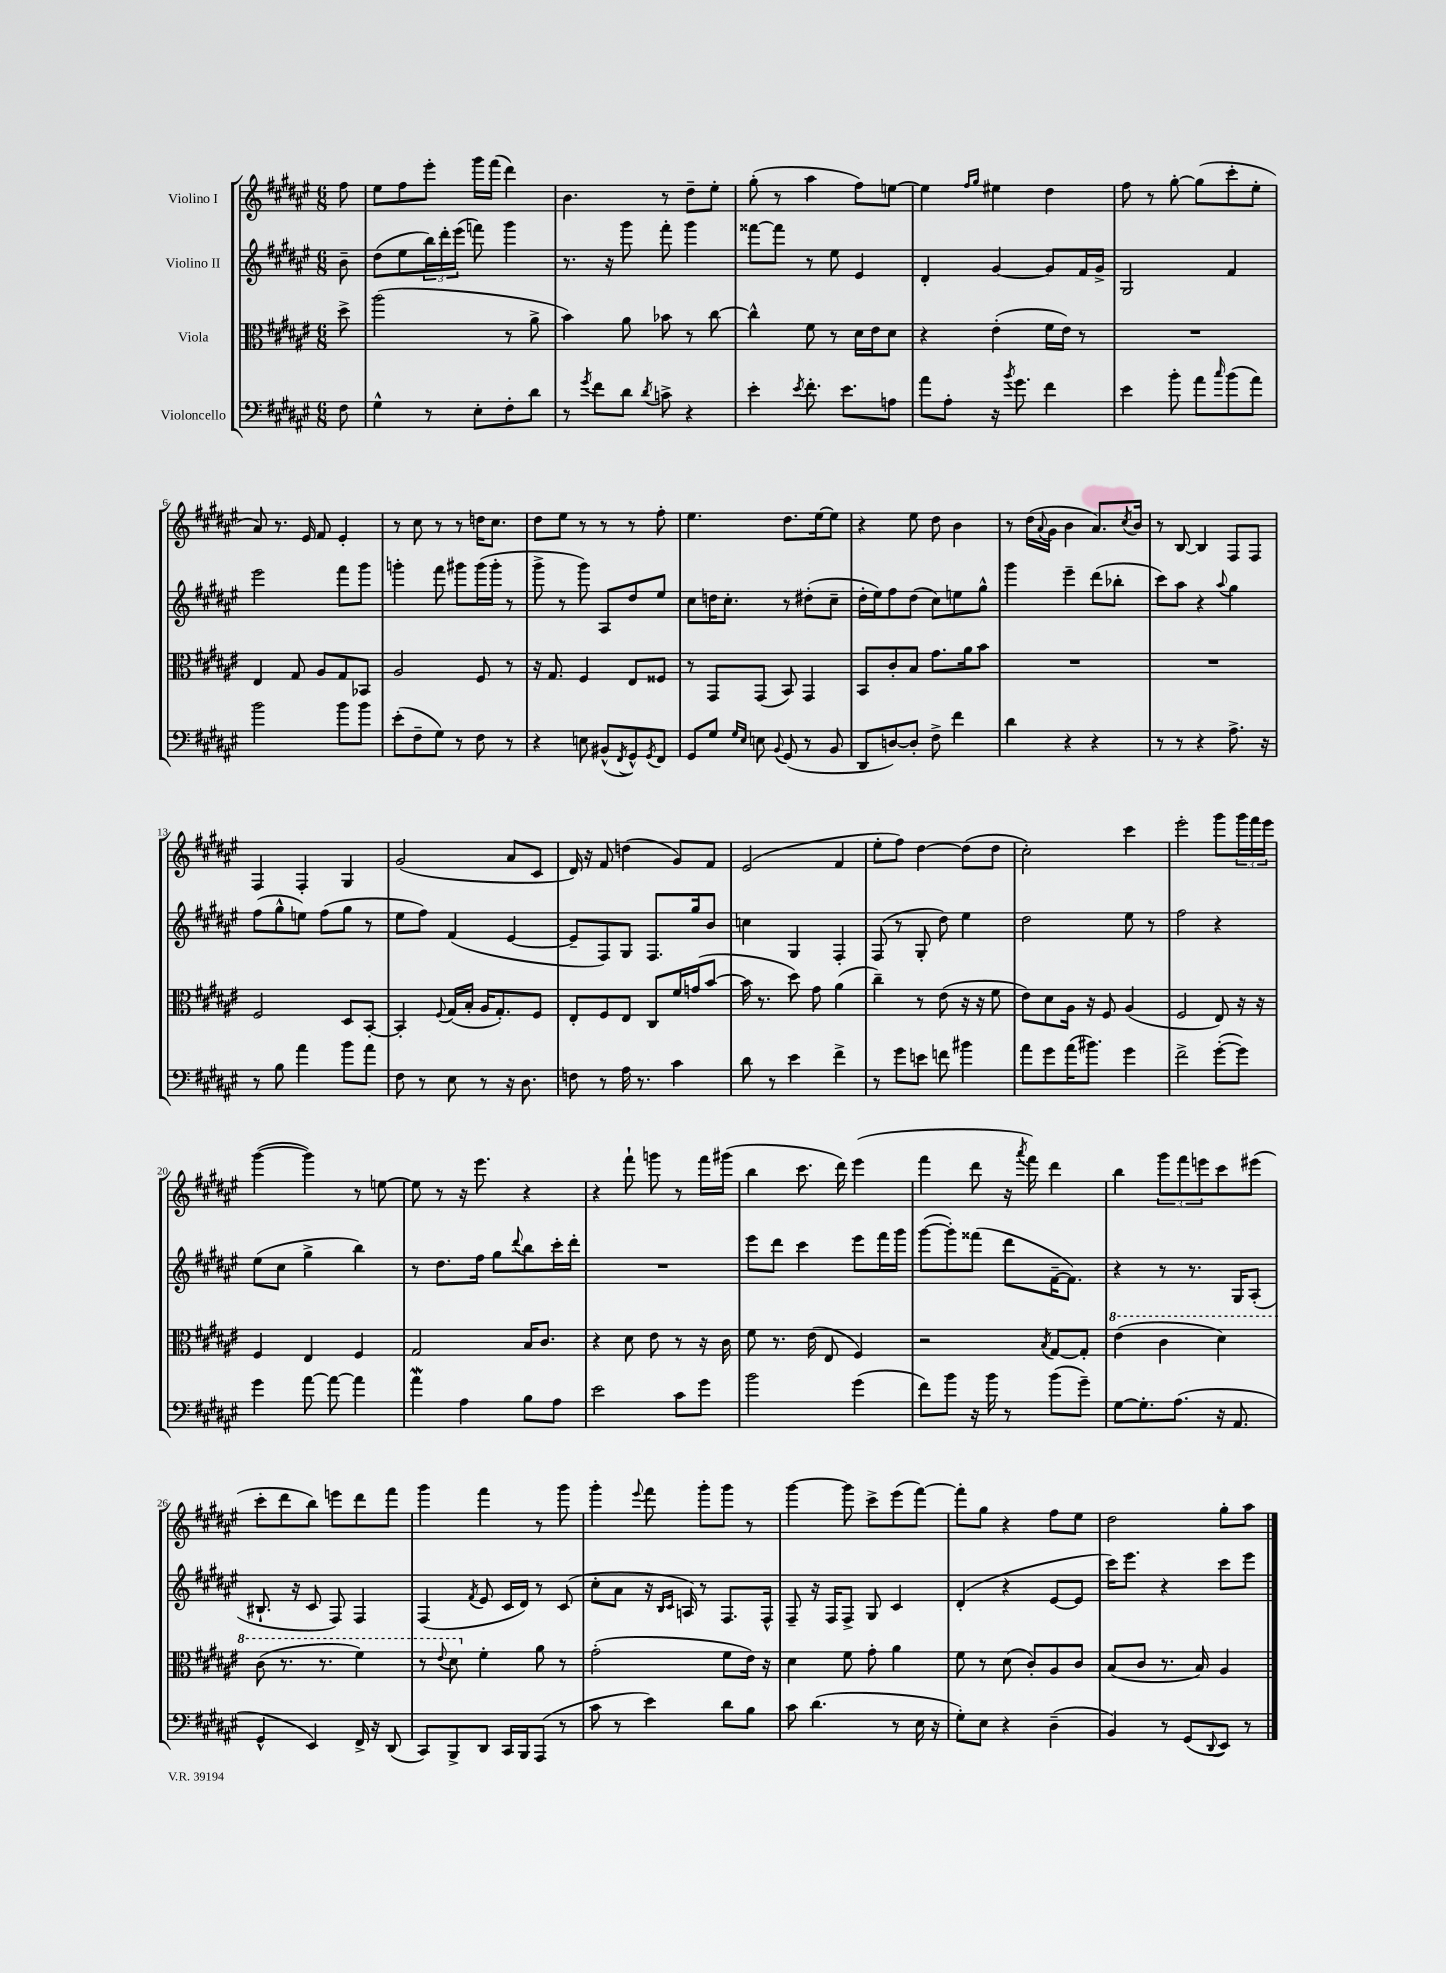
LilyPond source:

<<
\new StaffGroup <<
\new Staff = "s0" \with { instrumentName = "Violino I" } {
    \clef treble \key fis \major \numericTimeSignature \time 6/8 \partial 8
    fis''8 |
    eis''8 fis''8 eis'''8-. gis'''16 fis'''16( dis'''4) |
    b'4. r8 dis''8-- eis''8-. |
    gis''8-.( r8 ais''4 fis''8) e''8~ |
    e''4 \grace { fis''16 gis''16 } eis''4 dis''4 |
    fis''8 r8 gis''8~-. gis''8( cis'''8-. eis''8-. |
    ais'8) r8. eis'16 fis'8 eis'4-. |
    r8 cis''8 r8 r8 d''16 cis''8. |
    dis''8 eis''8 r8 r8 r8 fis''8-. |
    eis''4. dis''8. eis''16~ eis''8 |
    r4 eis''8 dis''8 b'4 |
    r8 dis''16( \appoggiatura { ais'8 } gis'16 b'4 ais'8.) \acciaccatura { cis''8 } b'16 |
    r8 b8~ b4 fis8 fis8 |
    fis4 fis4-. gis4 |
    gis'2( ais'8 cis'8 |
    dis'16) r16 fis'8 d''4( gis'8) fis'8 |
    eis'2( fis'4 |
    eis''8-. fis''8) dis''4~ dis''8( dis''8 |
    cis''2-.) cis'''4 |
    eis'''2-. gis'''8 \tuplet 3/2 { gis'''16 fis'''16 eis'''16 } |
    gis'''4~( gis'''4) r8 e''8~ |
    e''8 r8 r16 eis'''8. r4 |
    r4 fis'''8-! g'''8 r8 fis'''16 gis'''16( |
    b''4 cis'''8. dis'''16) eis'''4( |
    fis'''4 dis'''8 r16 \acciaccatura { ais'''8 } fis'''16) dis'''4 |
    b''4 \tuplet 3/2 { gis'''8 fis'''8 e'''8 } cis'''8 eis'''8( |
    cis'''8-. dis'''8 b''8) e'''8 dis'''8 fis'''8 |
    gis'''4 fis'''4 r8 gis'''8 |
    gis'''4-. \appoggiatura { eis'''8 } fis'''8 gis'''8-. gis'''8 r8 |
    gis'''4~ gis'''8 cis'''8-> eis'''8( fis'''8~) |
    fis'''8-. gis''8 r4 fis''8 eis''8 |
    dis''2 gis''8-. ais''8 \bar "|." |
}
\new Staff = "s1" \with { instrumentName = "Violino II" } {
    \clef treble \key fis \major \numericTimeSignature \time 6/8 \partial 8
    b'8-- |
    dis''8( eis''8 \tuplet 3/2 { b''16) dis'''16-. eis'''16( } f'''8) gis'''4 |
    r8. r16 gis'''8 fis'''8-. gis'''4 |
    fisis'''8~ fisis'''8 r8 eis''8 eis'4 |
    dis'4-. gis'4~ gis'8 fis'16 gis'16-> |
    gis2 fis'4 |
    eis'''2 fis'''8 gis'''8 |
    g'''4-. fis'''8 gis'''8 gis'''16( gis'''16-. r8 |
    gis'''8-> r8 gis'''8) ais8 dis''8 eis''8 |
    cis''8 d''16 cis''8.-. r8 dis''8-.( cis''8-- |
    dis''16-. eis''16) fis''8 dis''8( cis''8) e''8 gis''8-^ |
    gis'''4 eis'''4-- dis'''8( bes''8-. |
    cis'''8) ais''8 r4 \appoggiatura { ais''8 } gis''4 |
    fis''8( gis''8-^ e''8) fis''8( gis''8 r8 |
    eis''8 fis''8) fis'4( eis'4~ |
    eis'8-- fis8) gis8 fis8. gis''16 b'8 |
    c''4 gis4 fis4-. |
    fis8( r8 gis8-. dis''8) eis''4 |
    dis''2 eis''8 r8 |
    fis''2 r4 |
    eis''8( cis''8 gis''4-> b''4) |
    r8 dis''8. fis''16 gis''8 \appoggiatura { dis'''8 } b''8 cis'''16-. dis'''16-. |
    R2. |
    eis'''8 dis'''8 cis'''4 eis'''8 fis'''16 gis'''16 |
    gis'''8~( gis'''8-.) fisis'''8( dis'''8 fis'16~-- fis'8.) |
    r4 r8 r8. gis16 ais8-.( |
    bis8.-! r16 cis'8 fis8) fis4 |
    fis4( \acciaccatura { fis'8 } eis'8 cis'16 dis'16) r8 cis'8( |
    cis''8-. ais'8 r16 \grace { b16 cis'16 } a16) r8 fis8. fis16-^ |
    fis8-- r16 fis16 fis8-> gis8 cis'4 |
    dis'4-.( r4 eis'8~ eis'8 |
    cis'''16) eis'''8. r4 cis'''8 eis'''8 \bar "|." |
}
\new Staff = "s2" \with { instrumentName = "Viola" } {
    \clef alto \key fis \major \numericTimeSignature \time 6/8 \partial 8
    dis''8-> |
    ais''2( r8 ais'8-> |
    b'4) ais'8 bes'8 r8 cis''8~ |
    cis''4-^ fis'8 r8 dis'16 eis'16 dis'8 |
    r4 eis'4-.( fis'16 eis'16) r8 |
    R2. |
    eis4 gis8 ais8 gis8 bes,8 |
    ais2 fis8 r8 |
    r16 gis8. fis4 eis8 fisis8 |
    r8 gis,8 gis,8( b,8) gis,4 |
    b,8 cis'8-. b8 gis'8. ais'16 b'8 |
    R2. |
    R2. |
    fis2 dis8 b,8~-. |
    b,4-. \appoggiatura { fis8 } gis16( b16-. ais16 gis8.-.) fis8 |
    eis8-. fis8 eis8 cis8 fis'16 g'16( b'8~ |
    b'16 r8. dis''8) gis'8 ais'4( |
    cis''4--) r8 eis'8( r16 r16 fis'8 |
    eis'8) dis'8 ais16 r16 fis8 ais4( |
    fis2 eis8) r16 r16 |
    fis4 eis4 fis4 |
    gis2 b16 cis'8. |
    r4 dis'8 eis'8 r8 r16 cis'16 |
    fis'8 r8. eis'16( eis8 fis4) |
    r2 \acciaccatura { b8 } gis8~ gis8-. |
    \ottava #1 eis''4( cis''4 dis''4) |
    cis''8( r8. r8. fis''4) |
    r8 \appoggiatura { eis''8 } dis''8 \ottava #0 fis'4-. ais'8 r8 |
    gis'2-.( fis'8 eis'16) r16 |
    dis'4 fis'8 gis'8-. ais'4 |
    fis'8 r8 dis'8( cis'8-.) ais8 cis'8 |
    b8( cis'8 r8. b16) ais4 \bar "|." |
}
\new Staff = "s3" \with { instrumentName = "Violoncello" } {
    \clef bass \key fis \major \numericTimeSignature \time 6/8 \partial 8
    fis8 |
    gis4-^ r8 eis8-. fis8-. dis'8 |
    r8 \acciaccatura { gis'8 } fis'8 dis'8 \acciaccatura { dis'8 } c'8-> r4 |
    eis'4-. \acciaccatura { eis'8 } fis'8.-. eis'8. a8 |
    ais'8 ais8-. r16 \acciaccatura { b'8 } gis'8. fis'4 |
    eis'4 b'8-. ais'8 \grace { cis''16 } b'8( ais'8) |
    b'2 b'8 b'8 |
    eis'8-.( fis8-- gis8) r8 fis8 r8 |
    r4 e8 bis,8-^( \acciaccatura { fis,8 } gis,8-^) \acciaccatura { gis,8 } fis,8 |
    gis,8 gis8 \grace { gis16 eis16 } e8 \appoggiatura { b,8 } gis,8( r8 b,8 |
    dis,8 d8~) d8-. fis8-> fis'4 |
    dis'4 r4 r4 |
    r8 r8 r4 ais8.-> r16 |
    r8 b8 ais'4 b'8 ais'8 |
    fis8 r8 eis8 r8 r16 dis8. |
    f8 r8 ais16 r8. cis'4 |
    dis'8 r8 eis'4 fis'4-> |
    r8 gis'8 e'8 f'8 bis'4 |
    ais'8 gis'8 ais'16( bis'8.) gis'4 |
    fis'2-> gis'8~-.( gis'8) |
    gis'4 ais'8~ ais'8~ ais'4 |
    ais'4\mordent ais4 b8 ais8 |
    eis'2 cis'8 gis'8 |
    b'2 gis'4( |
    fis'8) b'8 r16 b'16 r8 b'8( gis'8--) |
    gis8~ gis8.-. ais8.( r16 ais,8. |
    gis,4-^ eis,4) fis,16-> r16 dis,8( |
    cis,8) b,,8-> dis,8 cis,16 b,,16 ais,,8( r8 |
    cis'8 r8 eis'4) dis'8 b8 |
    cis'8 dis'4.( r8 eis16 r16 |
    gis8-.) eis8 r4 dis4--( |
    b,4) r8 gis,8( \appoggiatura { dis,8 } eis,8) r8 \bar "|." |
}
>>
>>
